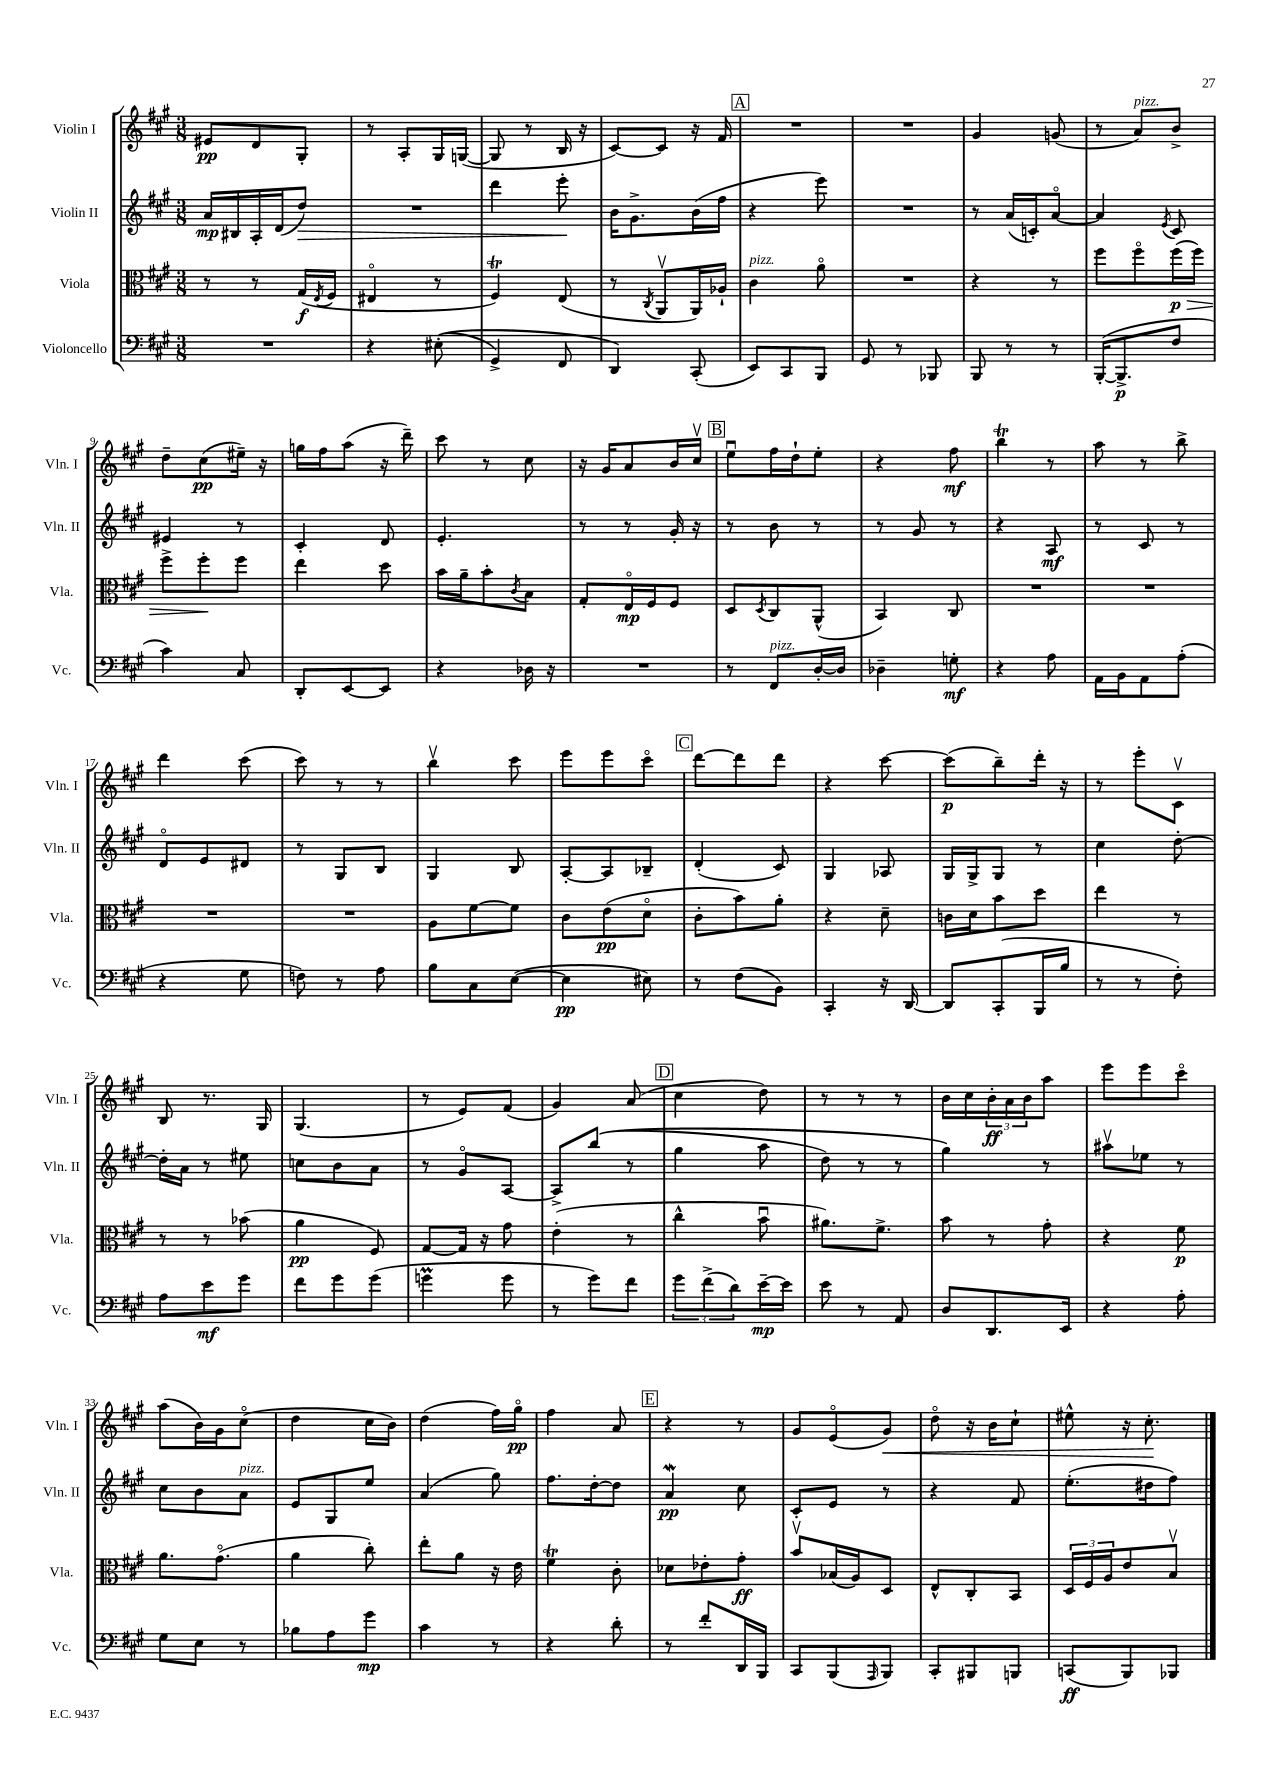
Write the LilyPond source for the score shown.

<<
\new StaffGroup <<
\new Staff = "s0" \with { instrumentName = "Violin I" shortInstrumentName = "Vln. I" } {
    \clef treble \key a \major \numericTimeSignature \time 3/8
    eis'8\pp d'8 gis8-. |
    r8 a8-. gis16 g16~( |
    g8 r8 b16 r16 |
    cis'8~) cis'8 r16 fis'16 |
    \mark \markup { \box "A" } R4. |
    R4. |
    gis'4 g'8( |
    r8 a'8^\markup { \italic "pizz." }) b'8-> |
    d''8-- cis''8\pp( eis''16--) r16 |
    g''16 fis''16 a''8( r16 d'''16--) |
    cis'''8 r8 cis''8 |
    r16 gis'16 a'8 b'16 cis''16\upbow |
    \mark \markup { \box "B" } e''8\downbow fis''16 d''16-! e''8-. |
    r4 fis''8\mf |
    b''4\trill r8 |
    a''8 r8 b''8-> |
    d'''4 cis'''8( |
    cis'''8) r8 r8 |
    b''4\upbow cis'''8 |
    e'''8 e'''8 cis'''8\flageolet |
    \mark \markup { \box "C" } d'''8~ d'''8 d'''8 |
    r4 cis'''8~ |
    cis'''8\p( b''8--) d'''16-. r16 |
    r8 e'''8-. cis'8\upbow |
    b8 r8. gis16 |
    gis4.( |
    r8 e'8) fis'8( |
    gis'4) a'8( |
    \mark \markup { \box "D" } cis''4 d''8) |
    r8 r8 r8 |
    b'16 cis''16 \tuplet 3/2 { b'16-.\ff a'16 b'16 } a''8 |
    e'''8 e'''8 cis'''8\flageolet |
    a''8( b'16) gis'16 cis''8\flageolet( |
    d''4 cis''16 b'16) |
    d''4( fis''16) gis''16\flageolet\pp |
    fis''4 a'8 |
    \mark \markup { \box "E" } r4 r8 |
    gis'8 e'8\flageolet( gis'8\<) |
    d''8\flageolet r16 b'16 cis''8-! |
    eis''8-^ r16 cis''8.-.\! \bar "|." |
}
\new Staff = "s1" \with { instrumentName = "Violin II" shortInstrumentName = "Vln. II" } {
    \clef treble \key a \major \numericTimeSignature \time 3/8
    a'16\mp bis16 a16-. d'16( d''8\>) |
    R4. |
    d'''4 e'''8-.\! |
    b'16 gis'8.-> b'16( fis''16 |
    \mark \markup { \box "A" } r4 e'''8) |
    R4. |
    r8 a'16( c'16-.) a'8~\flageolet |
    a'4 \acciaccatura { e'8 } cis'8 |
    eis'4 r8 |
    cis'4-. d'8 |
    e'4.-. |
    r8 r8 gis'16-. r16 |
    \mark \markup { \box "B" } r8 b'8 r8 |
    r8 gis'8 r8 |
    r4 a8\mf |
    r8 cis'8 r8 |
    d'8\flageolet e'8 dis'8 |
    r8 gis8 b8 |
    gis4 b8 |
    a8~-. a8 bes8-- |
    \mark \markup { \box "C" } d'4-.( cis'8) |
    gis4 aes8 |
    gis16 gis16-> gis8 r8 |
    cis''4 d''8~-. |
    d''16-. a'16 r8 eis''8 |
    c''8 b'8 a'8 |
    r8 gis'8\flageolet a8~ |
    a8-> b''8(\( r8 |
    \mark \markup { \box "D" } gis''4 a''8 |
    d''8) r8 r8 |
    gis''4\) r8 |
    ais''8\upbow ees''8 r8 |
    cis''8 b'8 a'8^\markup { \italic "pizz." } |
    e'8 gis8 e''8 |
    a'4( gis''8) |
    fis''8. d''16~-. d''8 |
    \mark \markup { \box "E" } a'4\mordent\pp cis''8 |
    cis'8-. e'8 r8 |
    r4 fis'8 |
    e''8.-.( dis''16 fis''8) \bar "|." |
}
\new Staff = "s2" \with { instrumentName = "Viola" shortInstrumentName = "Vla." } {
    \clef alto \key a \major \numericTimeSignature \time 3/8
    r8 r8 gis16\f( \acciaccatura { e8 } fis16 |
    eis4\flageolet r8 |
    fis4\trill) e8( |
    r8 \acciaccatura { cis8 } a,8\upbow a,16) aes16-! |
    \mark \markup { \box "A" } cis'4^\markup { \italic "pizz." } a'8\flageolet |
    R4. |
    r4 r8 |
    fis''8 fis''8\flageolet fis''16\p\>( fis''16) |
    fis''8-> fis''8-.\! fis''8 |
    e''4 d''8 |
    b'16 a'16-- b'8-. \acciaccatura { cis'8 } b8 |
    gis8-. e16\flageolet\mp fis16 fis8 |
    \mark \markup { \box "B" } d8 \acciaccatura { d8 } cis8 a,8-^( |
    b,4) cis8 |
    R4. |
    R4. |
    R4. |
    R4. |
    a8 fis'8~ fis'8 |
    cis'8 e'8\pp( d'8\flageolet |
    \mark \markup { \box "C" } cis'8-. b'8) a'8-. |
    r4 d'8-- |
    c'16 d'16 b'8 d''8 |
    e''4 r8 |
    r8 r8 bes'8( |
    a'4\pp fis8) |
    gis8~ gis16 r16 gis'8 |
    e'4-.( r8 |
    \mark \markup { \box "D" } cis''4-^ b'8\downbow |
    ais'8.) fis'8.-> |
    b'8 r8 gis'8-. |
    r4 fis'8\p |
    a'8. gis'8.\flageolet( |
    a'4 cis''8-.) |
    e''8-. a'8 r16 e'16 |
    fis'4\trill cis'8-. |
    \mark \markup { \box "E" } des'8 ees'8-. gis'8-.\ff |
    b'8\upbow bes16( a16) d8 |
    e8-^ cis8-. b,8 |
    \tuplet 3/2 { d16 fis16 a16 } e'8 b8\upbow \bar "|." |
}
\new Staff = "s3" \with { instrumentName = "Violoncello" shortInstrumentName = "Vc." } {
    \clef bass \key a \major \numericTimeSignature \time 3/8
    R4. |
    r4 eis8-.(\( |
    gis,4->) fis,8 |
    d,4\) cis,8-.( |
    \mark \markup { \box "A" } e,8) cis,8 b,,8 |
    gis,8 r8 bes,,8 |
    b,,8 r8 r8 |
    b,,16~-.( b,,8.->\p fis8 |
    cis'4) cis8 |
    d,8-. e,8~ e,8 |
    r4 des16 r16 |
    R4. |
    \mark \markup { \box "B" } r8 fis,8^\markup { \italic "pizz." } d16~-. d16 |
    des4-- g8-.\mf |
    r4 a8 |
    a,16 b,16 a,8 a8-.( |
    r4 gis8 |
    f8) r8 a8 |
    b8 cis8 e8~( |
    e4\pp eis8) |
    \mark \markup { \box "C" } r8 fis8( b,8) |
    cis,4-. r16 d,16~ |
    d,8 cis,8-.( b,,16 b16 |
    r8 r8 fis8-.) |
    a8 e'8\mf gis'8 |
    fis'8 gis'8 gis'8( |
    g'4\prall g'8 |
    r8 gis'8) fis'8 |
    \mark \markup { \box "D" } \tuplet 3/2 { gis'8 fis'8->( d'8) } e'16~--\mp e'16 |
    e'8 r8 a,8 |
    d8 d,8. e,16 |
    r4 a8-. |
    gis8 e8 r8 |
    bes8 a8 gis'8\mp |
    cis'4 r8 |
    r4 d'8-. |
    \mark \markup { \box "E" } r8 fis'8-. d,16 b,,16 |
    cis,8 b,,8( \grace { a,,16 } b,,8) |
    cis,8-. bis,,8 b,,8 |
    c,8\ff( b,,8) bes,,8 \bar "|." |
}
>>
>>
